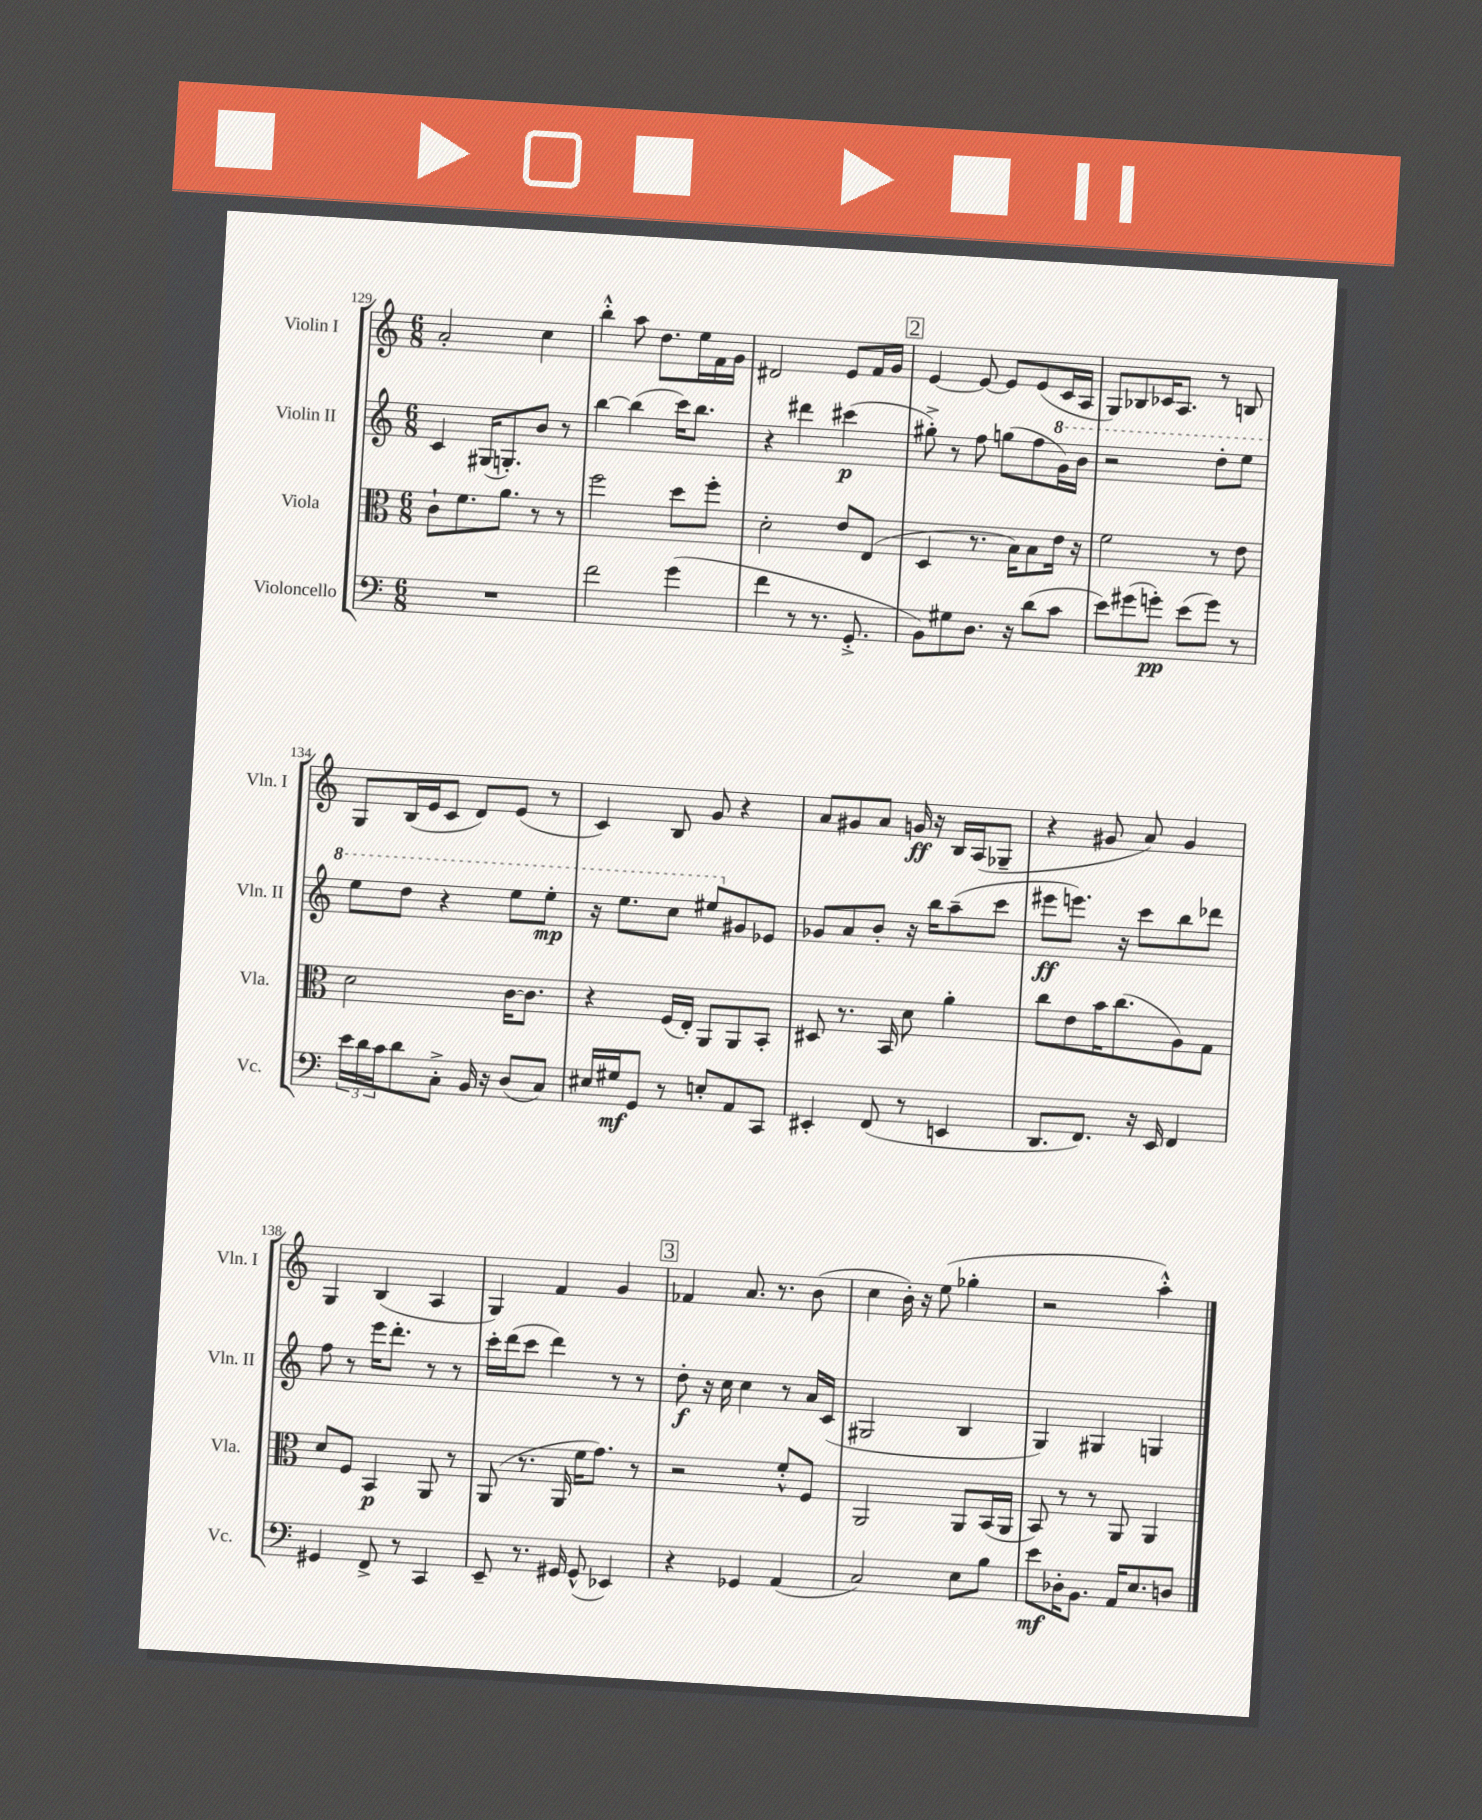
<<
\new StaffGroup <<
\new Staff = "s0" \with { instrumentName = "Violin I" shortInstrumentName = "Vln. I" } {
    \clef treble \key c \major \numericTimeSignature \time 6/8
    a'2-. c''4 |
    b''4-.-^ a''8 d''8. e''16 f'16 g'16 |
    dis'2 e'8 f'16 g'16 |
    \mark \markup { \box "2" } e'4~ e'8~ e'8 e'8( c'16 a16 |
    g8) bes8 ces'16 a8. r8 b8 |
    g8 b16( e'16 c'8 d'8) e'8( r8 |
    c'4) b8 g'8 r4 |
    a'8 gis'8 a'8 g'16\ff r16 b16 a16( ges8-- |
    r4 gis'8 a'8) gis'4 |
    g4 b4( a4 |
    g4) f'4 g'4 |
    \mark \markup { \box "3" } fes'4 a'8. r8. b'8( |
    c''4 b'16-.) r16 e''8( ges''4-. |
    r2 a''4-.-^) \bar "|." |
}
\new Staff = "s1" \with { instrumentName = "Violin II" shortInstrumentName = "Vln. II" } {
    \clef treble \key c \major \numericTimeSignature \time 6/8
    c'4 gis16( g8.-.) b'8 r8 |
    b''4~ b''4( c'''16) b''8. |
    r4 dis'''4 cis'''4\p( |
    \mark \markup { \box "2" } gis''8-.->) r8 f''8 g''8( f''8 \ottava #1 g''16) b''16 |
    r2 d'''8-. e'''8 |
    e'''8 d'''8 r4 e'''8 e'''8-.\mp |
    r16 e'''8. c'''8 eis'''8 \ottava #0 gis'8 ees'8 |
    ges'8 a'8 b'8-. r16 b''16 a''8--( c'''8 |
    eis'''8\ff e'''8.) r16 c'''8 b''8 des'''8 |
    f''8 r8 e'''16 d'''8.-. r8 r8 |
    c'''16-. d'''16( c'''8 d'''4) r8 r8 |
    \mark \markup { \box "3" } d''8-.\f r16 c''16 c''4 r8 a'16 c'16( |
    gis2 b4 |
    g4) gis4 g4 \bar "|." |
}
\new Staff = "s2" \with { instrumentName = "Viola" shortInstrumentName = "Vla." } {
    \clef alto \key c \major \numericTimeSignature \time 6/8
    c'8-! f'8. a'8. r8 r8 |
    f''2 d''8 f''8-. |
    d'2-. e'8 e8( |
    \mark \markup { \box "2" } d4 r8. b16) b8 e'16 r16 |
    f'2 r8 e'8 |
    d'2 c'16~ c'8. |
    r4 f16( e16-.) a,8 a,8 b,8-. |
    dis8 r8. b,16 d'8 a'4-. |
    c''8 e'8 b'16 c''8.( a8) g8 |
    d'8 f8 b,4\p a,8 r8 |
    a,8( r8. a,16 f'16 g'8.) r8 |
    \mark \markup { \box "3" } r2 f'8-.-^ f8 |
    a,2 a,8 b,16( a,16 |
    b,8) r8 r8 a,8 a,4 \bar "|." |
}
\new Staff = "s3" \with { instrumentName = "Violoncello" shortInstrumentName = "Vc." } {
    \clef bass \key c \major \numericTimeSignature \time 6/8
    R2. |
    f'2 g'4( |
    f'4 r8 r8. g,8.-.-> |
    \mark \markup { \box "2" } b,8) gis8 d8. r16 d'8( c'8 |
    e'8) gis'8( g'8-.\pp) e'8( g'8) r8 |
    \tuplet 3/2 { e'16 d'16 c'16 } d'8 c8-.-> b,16 r16 d8( c8) |
    eis16 gis16\mf g,8 r8 e8-. a,8 c,8 |
    eis,4-. f,8( r8 e,4 |
    d,8. f,8.) r16 e,16 f,4 |
    gis,4 f,8-> r8 c,4 |
    e,8-- r8. gis,16 gis,8-^( ees,4) |
    \mark \markup { \box "3" } r4 ges,4 a,4( |
    c2) e8 b8 |
    e'8\mf des16-. b,8. a,16 e8. d8 \bar "|." |
}
>>
>>
\layout { \context { \Score currentBarNumber = #129 } }
